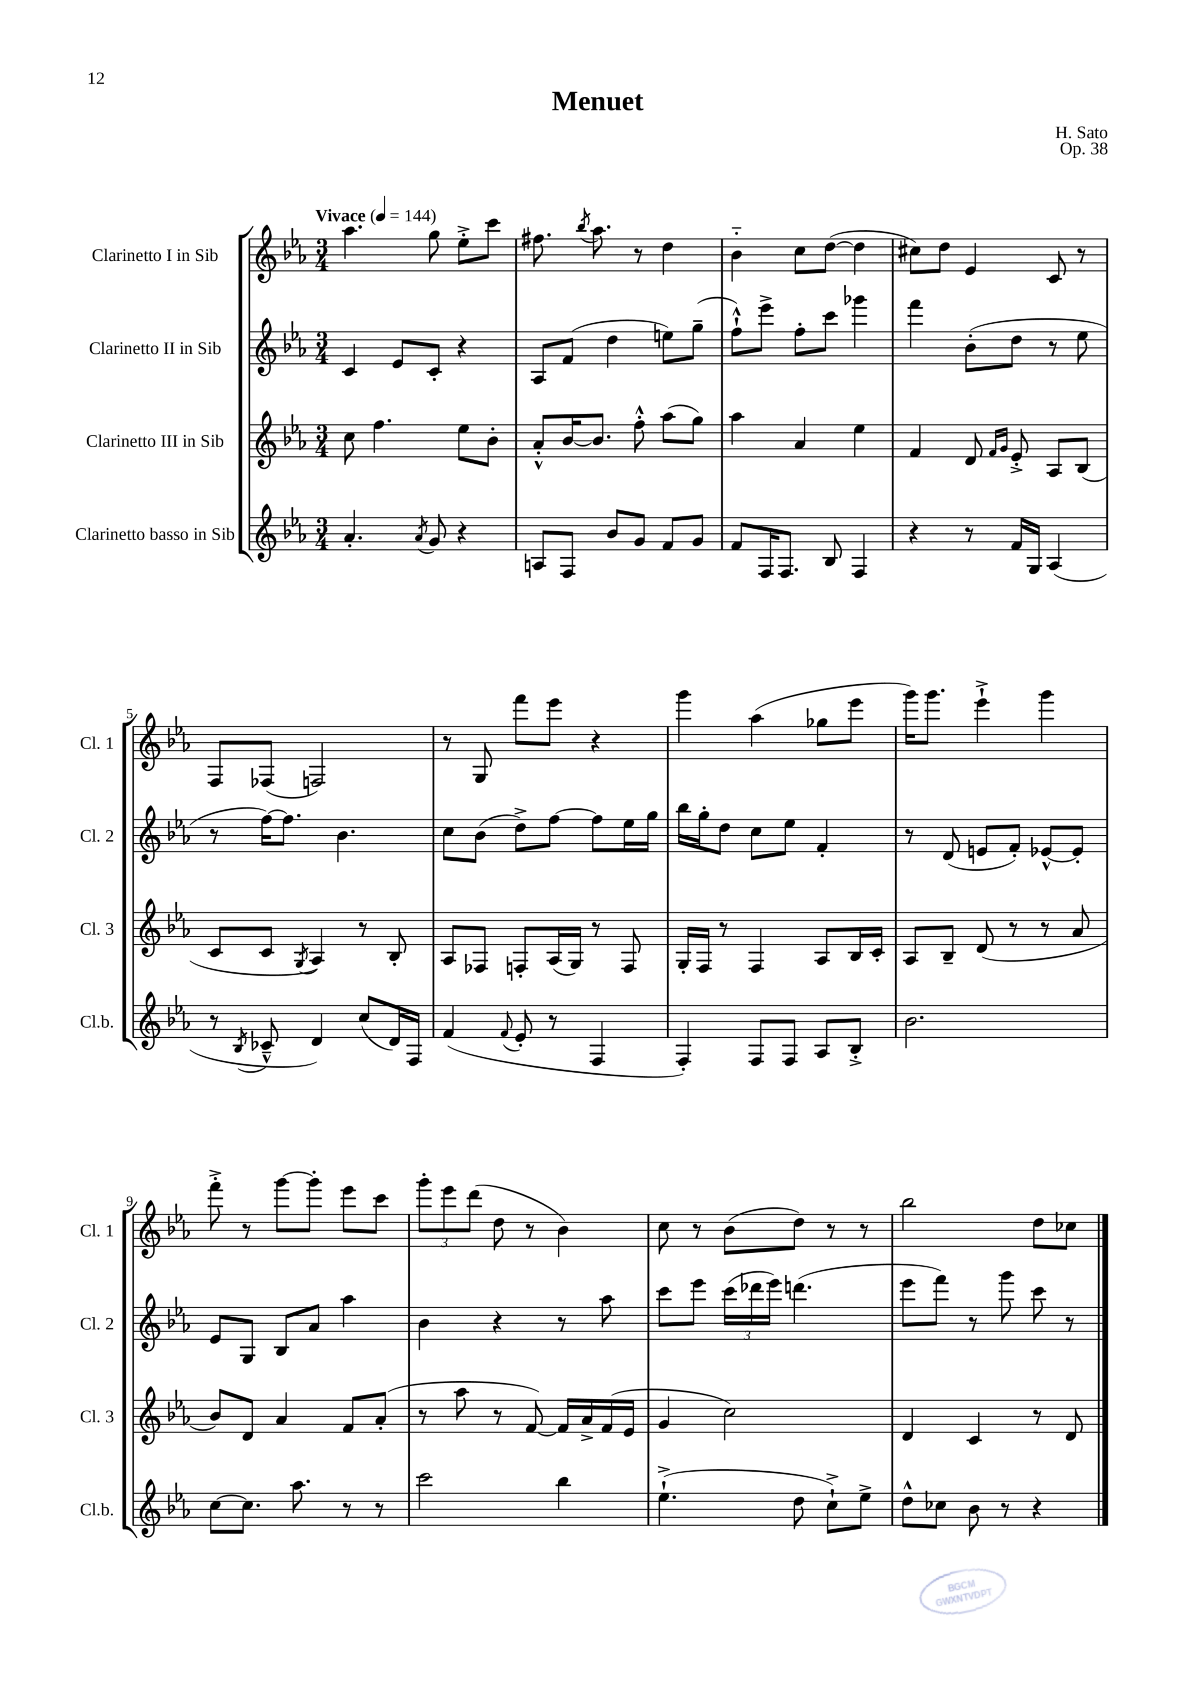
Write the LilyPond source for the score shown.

\header { title = "Menuet" composer = "H. Sato" opus = "Op. 38" }
<<
\new StaffGroup <<
\new Staff = "s0" \with { instrumentName = "Clarinetto I in Sib" shortInstrumentName = "Cl. 1" } {
    \clef treble \key ees \major \numericTimeSignature \time 3/4 \tempo "Vivace" 4 = 144
    \autoBeamOff aes''4. g''8 ees''8[-.-> c'''8] |
    fis''8. \acciaccatura { bes''8 } aes''8. r8 d''4 |
    bes'4-_ c''8[ d''8]~( d''4 |
    cis''8[) d''8] ees'4 c'8 r8 |
    f8[ fes8]( f2) |
    r8 g8 f'''8[ ees'''8] r4 |
    g'''4 aes''4( ges''8[ ees'''8] |
    g'''16[) g'''8.] ees'''4-!-> g'''4 |
    f'''8-.-> r8 g'''8[~ g'''8]-. ees'''8[ c'''8] |
    \tuplet 3/2 { g'''8[-. ees'''8 d'''8]( } d''8 r8 bes'4) |
    c''8 r8 bes'8[( d''8]) r8 r8 |
    bes''2 d''8[ ces''8] \bar "|." |
}
\new Staff = "s1" \with { instrumentName = "Clarinetto II in Sib" shortInstrumentName = "Cl. 2" } {
    \clef treble \key ees \major \numericTimeSignature \time 3/4
    \autoBeamOff c'4 ees'8[ c'8]-. r4 |
    aes8[ f'8]( d''4 e''8[) g''8]--( |
    f''8[-!-^) ees'''8]-> f''8[-. c'''8] ges'''4 |
    f'''4 bes'8[-.( d''8] r8 ees''8 |
    r8 f''16[~) f''8.] bes'4. |
    c''8[ bes'8]( d''8[->) f''8]~ f''8[ ees''16 g''16] |
    bes''16[ g''16-. d''8] c''8[ ees''8] f'4-. |
    r8 d'8( e'8[ f'8]-.) ees'8[~-^ ees'8]-. |
    ees'8[ g8] bes8[ aes'8] aes''4 |
    bes'4 r4 r8 aes''8 |
    c'''8[ ees'''8] \tuplet 3/2 { c'''16[( des'''16 ees'''16]) } d'''4.( |
    ees'''8[ f'''8]) r8 g'''8 c'''8 r8 \bar "|." |
}
\new Staff = "s2" \with { instrumentName = "Clarinetto III in Sib" shortInstrumentName = "Cl. 3" } {
    \clef treble \key ees \major \numericTimeSignature \time 3/4
    \autoBeamOff c''8 f''4. ees''8[ bes'8]-. |
    aes'8[-.-^ bes'16~ bes'8.] f''8-.-^ aes''8[( g''8]) |
    aes''4 aes'4 ees''4 |
    f'4 d'8 \grace { f'16[ g'16] } ees'8-.-> aes8[ bes8]( |
    c'8[ c'8] \acciaccatura { g8 } aes4) r8 bes8-. |
    aes8[ fes8] f8[-. aes16( g16]) r8 f8 |
    g16[-. f16] r8 f4 aes8[ bes16 c'16]-. |
    aes8[ bes8]-- d'8( r8 r8 aes'8 |
    bes'8[) d'8] aes'4 f'8[ aes'8]-.( |
    r8 aes''8 r8 f'8~) f'16[ aes'16-> f'16( ees'16] |
    g'4 c''2) |
    d'4 c'4 r8 d'8 \bar "|." |
}
\new Staff = "s3" \with { instrumentName = "Clarinetto basso in Sib" shortInstrumentName = "Cl.b." } {
    \clef treble \key ees \major \numericTimeSignature \time 3/4
    \autoBeamOff aes'4.-. \acciaccatura { aes'8 } g'8 r4 |
    a8[ f8] bes'8[ g'8] f'8[ g'8] |
    f'8[ f16 f8.] bes8 f4 |
    r4 r8 f'16[ g16] aes4( |
    r8 \acciaccatura { bes8 } ces'8---^ d'4) c''8[( d'16) f16] |
    f'4( \appoggiatura { f'8 } ees'8-. r8 f4 |
    f4-.) f8[ f8] aes8[ bes8]-.-> |
    bes'2. |
    c''8[~ c''8.] aes''8. r8 r8 |
    c'''2 bes''4 |
    ees''4.-!->( d''8 c''8[-!->) ees''8]-> |
    d''8[-^ ces''8] bes'8 r8 r4 \bar "|." |
}
>>
>>
